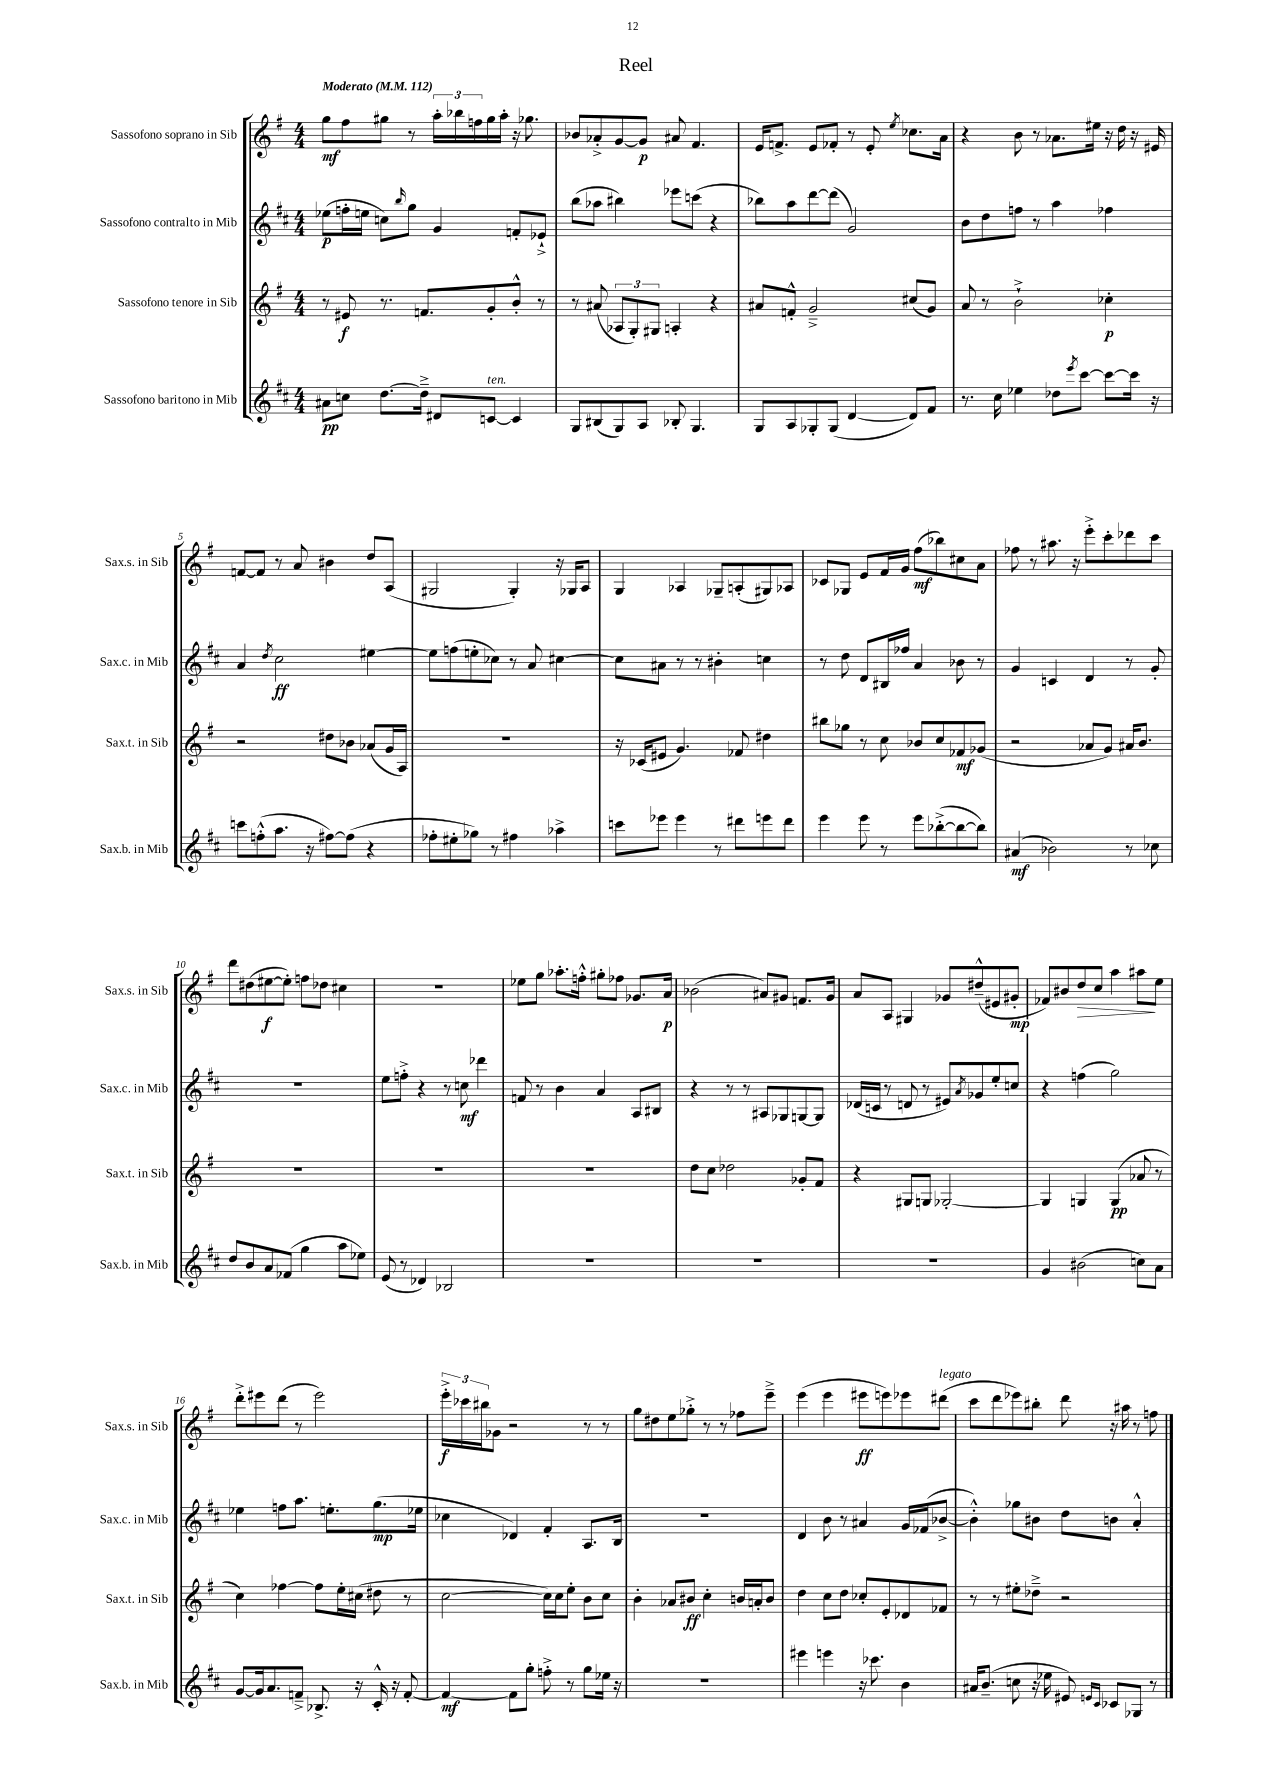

**kern	**kern	**kern	**kern
*staff4	*staff3	*staff2	*staff1
*clefG2	*clefG2	*clefG2	*clefG2
*k[f#c#]	*k[f#]	*k[f#c#]	*k[f#]
*M4/4	*M4/4	*M4/4	*M4/4
*MM112	*MM112	*MM112	*MM112
8a#\L	8r	(8ee-\L	8gg\L
8cc\J	8e#/	16ff'\L	8ff#\
.	.	16ee\JJ	.
[8.dd\L	8.r	8cc\L)	8gg#\J
.	.	16qqbb/	.
.	.	8gg\J	8r
16dd~^\]Jk	8.f/L	.	.
8d#/L	.	4g/	24aa'\LL
.	.	.	24bb-\
.	.	.	24ff\
[8c/J	8g'/	.	16gg#\
.	.	.	16aa'\JJ
4c/]	8b'^^/J	8f'/L	16r
.	.	.	8.gg-\
.	8r	8e-`^/J	.
=	=	=	=
8G/L	8r	(8bb\L	8b-/L
(8B#/	(8a#/	8aa-\J	8a-'^/
8G/)	12A-/L	4bb#\)	[8g/
.	12G'/)	.	.
8A/J	.	.	8g/]J
.	12G#/J	.	.
8B-'/	4A'/	8eee-\L	8a#/
4.G/	.	(8ccc\J	4.f#/
.	4r	4r	.
=	=	=	=
8G/L	8a#/L	8bb-\L)	16e/LK
.	.	.	8.f^/J
8A/	8f'^^/J	8aa\	.
8G-'/	2g~^/	[8ddd\	8e/L
(8G-/J	.	(8ddd\]J	8f-'/J
[4d/	.	2g/)	8r
.	.	.	8e'/
.	.	.	8qee/
8d/]L)	(8cc#/L	.	8.cc-\L
8f#/J	8g/J)	.	.
.	.	.	16a\Jk
=	=	=	=
8.r	8a/	8b\L	4r
.	8r	8dd\	.
16cc#\	.	.	.
4ee-\	2b`^\	8ff\J	8b\
.	.	8r	8r
8dd-\L	.	4aa\	8.a-\L
8qeee/	.	.	.
[8ccc#\J	.	.	.
.	.	.	16ee#\Jk
8ccc#\_L	4cc-'\	4ff-\	16r
.	.	.	16dd\
16ccc#\]Jk	.	.	16r
16r	.	.	16e#/
=	=	=	=
8ccc\L	2r	4a/	[8f/L
(8ff'^^\	.	.	8f/]J
.	.	8qdd/	.
8.aa\J	.	2cc#\	8r
.	.	.	8a/
16r	.	.	.
[8ff#\L)	8dd#\L	.	4b#\
(8ff#\]J	8b-\J	.	.
4r	(8a-/L	[4ee#\	8dd/L
.	16g/L	.	(8A/J
.	16A/JJ)	.	.
=	=	=	=
8ff-'\L	1r	8ee#\]L	2G#/
8ee#'\	.	(8ff\	.
8gg-\J)	.	8ee'\	.
8r	.	8cc-\J)	.
4ff#\	.	8r	4G#'/)
.	.	8a/	.
4aa-^\	.	[4cc#\	16r
.	.	.	16G-/LK
.	.	.	8A/J
=	=	=	=
8ccc\L	16r	8cc#\]L	4G/
.	(16c-/LK	.	.
8eee-\J	8e#/J	8a#\J	.
4eee-\	4.g/)	8r	4A-/
.	.	8r	.
8r	.	4b#'\	8G-~/L
8ddd#\L	8f-/	.	(8A'/
8eee\	4dd#\	4cc\	8G#/)
8ddd#\J	.	.	8A-/J
=	=	=	=
4eee\	8bb#\L	8r	8c-/L
.	8gg-\J	8dd\	8G-/J
8eee\	8r	8d/L	8e/L
8r	8cc\	16B#/L	16f#/L
.	.	16ff-/JJ	16g/JJ
8eee\L	8b-/L	4a/	(8ff#\L
([8bb-'^\	8cc/	.	8bb-\)
8bb-\_	8f-/	8b-\	8cc#\
8bb-\]J)	(8g-/J	8r	8a\J
=	=	=	=
(4a#/	2r	4g/	8ff-\
.	.	.	8r
2b-\)	.	4c/	8.aa#\
.	.	.	16r
.	8a-/L	4d/	8eee'^\L
.	8g/J)	.	8ccc'\
8r	16a#/LK	8r	8ddd-\
.	8.b/J	.	.
8cc-\	.	8g'/	8ccc\J
=	=	=	=
8dd/L	1r	1r	8ddd\L
8b/	.	.	(8dd#\
8a/	.	.	[8ee#\
(8f-/J	.	.	8ee#'\]J)
4gg\	.	.	8ff\L
.	.	.	8dd-\J
8aa\L	.	.	4cc#\
8ee-\J)	.	.	.
=	=	=	=
(8e/	1r	8ee\L	1r
8r	.	8ff'^\J	.
4d-/)	.	4r	.
2B-/	.	8r	.
.	.	8cc\	.
.	.	4ddd-\	.
=	=	=	=
1r	1r	8f/	8ee-\L
.	.	8r	8gg\J
.	.	4b\	8.aa-'\L
.	.	.	16ff'^^\Jk
.	.	4a/	8gg#'\L
.	.	.	8ff-\J
.	.	8A/L	8.g-/L
.	.	8B#/J	.
.	.	.	16a/Jk
=	=	=	=
1r	8dd\L	4r	(2b-\
.	8cc\J	.	.
.	2dd-\	8r	.
.	.	8r	.
.	.	8A#/L	8a#/L)
.	.	8G-/	8g#/J
.	8g-'/L	[8G/	8.f/L
.	8f#/J	8G/]J	.
.	.	.	16g#/Jk
=	=	=	=
1r	4r	(16d-/LL	8a/L
.	.	16c/JJ	.
.	.	8r	8A/J
.	8G#/L	8d/	4G#/
.	8G/J	8r	.
.	[2G-'/	8e#/L)	8g-/L
.	.	8qa/	.
.	.	8g-/	(8dd#~^^/
.	.	8ee'/	8e#/
.	.	8cc/J	8g#'/J
=	=	=	=
4g/	4G-/]	4r	8f-/L)
.	.	.	8b#/
(2b#\	4G/	(4ff\	8dd/
.	.	.	8cc/J
.	(4G/	2gg\)	4aa\
8cc\L)	8a-/	.	8aa#\L
8a\J	8r	.	8ee\J
=	=	=	=
[8g/L	4cc\)	4ee-\	8ddd'^\L
16g/]k	.	.	8eee#\
8.a/	.	.	.
.	[4ff-\	8ff\L	(8ddd\J
8f~^/J	.	8.aa\J	8r
8.B-^/	8ff-\]L	.	2eee#\)
.	.	8.ee'\L	.
.	16ee'\L	.	.
16r	(16cc#\JJ	.	.
16c#'^^/	8dd#\	(8.gg\	.
16r	.	.	.
[8f'/	8r	.	.
.	.	16ee-\Jk	.
=	=	=	=
4f/_	[2cc\	4cc-\	24eee'^\LL
.	.	.	24ccc-\
.	.	.	24bb#\J
.	.	.	8g-\J
8f\]L	.	4d-/)	2r
8gg'\J	.	.	.
8ff'^\	16cc\]LL)	4f#'/	.
.	16cc\J	.	.
8r	8ee'\J	.	.
8gg\L	8b\L	8.A/L	8r
16ee-\Jk	8cc\J	.	8r
16r	.	16B/Jk	.
=	=	=	=
1r	4b'\	1r	8gg\L
.	.	.	8dd#\
.	8a-/L	.	8ee\
.	8b#/J	.	8gg-'^\J
.	4cc'\	.	8r
.	.	.	8r
.	16b/LL	.	8ff-\L
.	16a'/J	.	.
.	8b/J	.	8eee~^\J
=	=	=	=
4eee#\	4dd\	4d/	(4eee\
4eee\	8cc\L	8b\	4eee\
.	8dd\J	8r	.
16r	8cc-'/L	4a#/	8eee#\L
8.ccc-\	.	.	.
.	8e'/	.	8eee\)
4b\	8d-/	16g/LL	8eee-\
.	.	(16f-/J	.
.	8f-/J	[8b-^/J	(8ddd#\J
=	=	=	=
16a#/LK	8r	4b-'^^\])	8ccc\L
(8.b~/J	.	.	.
.	8r	.	8ddd\
8cc\	8ee#'\L	8gg-\L	8eee-\)
16r	8dd-~^\J	8b#\J	8bb#'\J
16ee-\	.	.	.
8e#/)	2r	8dd\L	8ddd\
16qqe/LL	.	.	.
16qqc#/JJ	.	.	.
8c-/L	.	8b\J	16r
.	.	.	16aa#\
8G-/J	.	4a'^^/	8r
8r	.	.	8ff\
==	==	==	==
*-	*-	*-	*-
